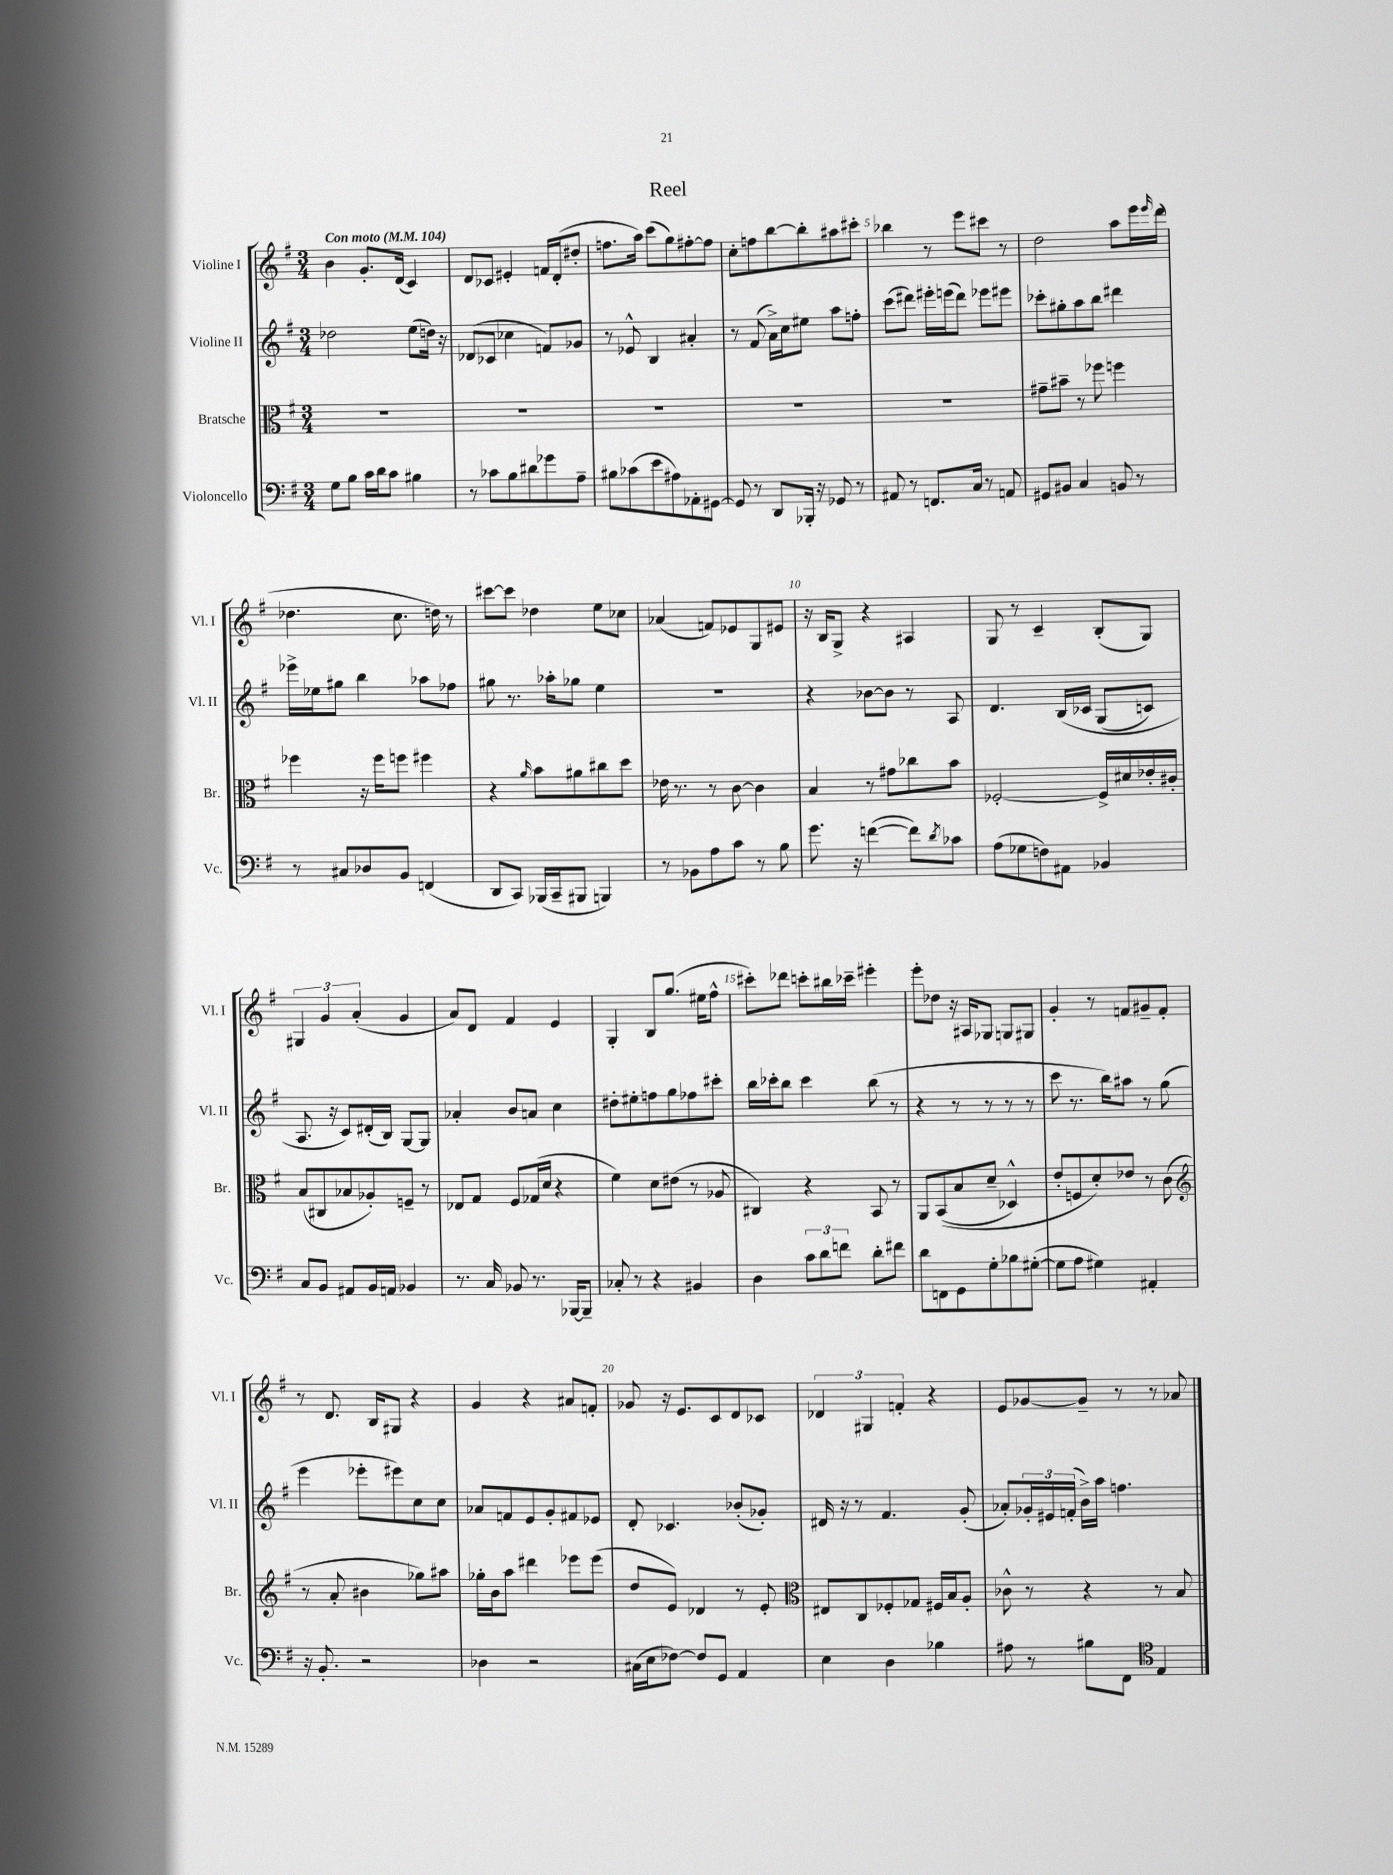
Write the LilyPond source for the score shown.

\header { title = "Reel" }
<<
\new StaffGroup <<
\new Staff = "s0" \with { instrumentName = "Violine I" shortInstrumentName = "Vl. I" } {
    \clef treble \key g \major \numericTimeSignature \time 3/4 \tempo "Con moto" 4 = 104
    b'4 g'8.-. d'16( c'4) |
    d'8 ces'8 eis'4-. f'16 d'16-.( dis''8-. |
    f''8. a''16) c'''8( g''8) fis''8~-. fis''8 |
    c''8-. f''8 b''8~ b''8-. ais''8 cis'''8-. |
    bes''4 r8 e'''8 cis'''8 r8 |
    d''2 a''8 e'''16 \grace { e'''16 } d'''16( |
    des''4. c''8. d''16) r8 |
    cis'''8~ cis'''8 des''4 e''8 ces''8 |
    aes'4( f'8) ees'8 g8 eis'8 |
    r16 b16 g8-> r4 ais4 |
    g8 r8 c'4-- b8-.( g8) |
    \tuplet 3/2 { gis4 g'4 a'4-.( } g'4 |
    a'8) d'8 fis'4 e'4 |
    g4-. b8 g''8.( eis''16 fis''8-^ |
    cis'''8-.) des'''8 c'''8-. bis''16 ces'''16-- eis'''4-. |
    e'''8-. des''8 r16 ais16 ges8 g8 gis8 |
    g'4-. r8 f'8 gis'8-- f'8-. |
    r8 d'8. b16 gis8 r4 |
    g'4 r4 ais'8 f'8-. |
    ges'8 r16 e'8. c'8 d'8 ces'8 |
    \tuplet 3/2 { des'4 gis4 f'4-. } r4 |
    e'8 ges'8~ ges'8-- r8 r8 aes'8 \bar "|." |
}
\new Staff = "s1" \with { instrumentName = "Violine II" shortInstrumentName = "Vl. II" } {
    \clef treble \key g \major \numericTimeSignature \time 3/4
    des''2 e''8( d''16) r16 |
    des'8( ces'8 ces''4 f'8) ges'8 |
    r8 ees'8-^ b4 ais'4-. |
    r8 fis'8( a'16->) c''16 eis''8 a''8 f''8-. |
    c'''8( dis'''8) eis'''16-. e'''16( dis'''8) ees'''8 eis'''8 |
    ces'''8-. gis''8-. a''8 b''8 dis'''4 |
    ees'''16-> ees''16 gis''8 b''4 aes''8 fes''8 |
    gis''8 r8. aes''16-. ges''8 e''4 |
    R2. |
    r4 bes'8~ bes'8 r8 a8 |
    d'4. b16\( ces'16 g8( c'8) |
    a8. r16 c'8\) dis'16-.( b16) g8~ g8 |
    aes'4-. b'8 a'8 c''4 |
    dis''8-. eis''8-. f''8 g''8 fes''8 cis'''8-. |
    b''16 ces'''16-. b''8 ces'''4 b''8( r8 |
    r4 r8 r8 r8 r8 |
    c'''8 r8. b''16) ais''8 r8 g''8( |
    e'''4 ees'''8-. eis'''8) c''8 c''8 |
    aes'8 f'8 e'8 g'8-. fis'8 ees'8 |
    d'8-. ces'4. bes'8-.( ges'8-.) |
    dis'16 r16 r8 fis'4. g'8-.( |
    aes'8-.) \tuplet 3/2 { ges'16-. eis'16 f'16-.( } b'16->) a''16 f''4. \bar "|." |
}
\new Staff = "s2" \with { instrumentName = "Bratsche" shortInstrumentName = "Br." } {
    \clef alto \key g \major \numericTimeSignature \time 3/4
    R2. |
    R2. |
    R2. |
    R2. |
    R2. |
    gis'8-- bis'8-- r8 fes''8 f''4 |
    fes''4 r16 fes''16 f''8 fis''4 |
    r4 \grace { a'16 } b'8 ais'8 cis''8 d''8 |
    ees'16 r8. r8 c'8~ c'4 |
    b4 r8 gis'8 ces''8 b'8 |
    fes2~-. fes16-> dis'16 ees'16-. cis'16-. |
    b8( cis8 bes8 aes8-.) f8-- r8 |
    ees8 g8 fis8 ges16( d'16 r4 |
    fis'4) d'8 eis'8( r8 aes8 |
    cis4) r4 b,8 r8 |
    a,8 b,8(\( b8 d'8-- des4-^) |
    e'8-. f8 d'8-.\) ees'8 r8 c'8( |
    \clef treble r8 a'8-. bis'4 ges''8) ais''8 |
    ges''16-. b'16 a''8 dis'''4 ees'''8 ees'''8( |
    d''8 e'8) des'4 r8 e'8-. |
    \clef alto eis8 c8 fes8-. ges8 fis16 b16 a8-. |
    ces'8-^ r8 r4 r8 b8 \bar "|." |
}
\new Staff = "s3" \with { instrumentName = "Violoncello" shortInstrumentName = "Vc." } {
    \clef bass \key g \major \numericTimeSignature \time 3/4
    g8 b8 c'16 d'16 c'8 bis4 |
    r8 ces'8 b8 dis'8 ges'8 a8-- |
    bis8 ces'8( e'8 ais8) aes,8-. gis,8~ |
    gis,8 r8 d,8 bes,,16-. r16 ges,8 r8 |
    ais,8 r8 f,8. c16 r8 a,8 |
    gis,8 bis,8 c4 b,8 r8 |
    r8 cis8 des8 b,8 f,4( |
    d,8 c,8) bes,,16( c,16-- bis,,8 b,,4) |
    r8 bes,8 a8 c'8 r8 b8 |
    g'8. r16 f'4~( f'8) \acciaccatura { d'8 } ces'8 |
    a8( ges8 f8) ais,8 bes,4 |
    c8 b,8 ais,8 b,16 a,16 bes,4 |
    r8. c16 bes,8 r8. bes,,16~ bes,,8-- |
    ces8-. r8 r4 bis,4 |
    d4 \tuplet 3/2 { c'8 d'8 f'8 } d'8-. fis'8 |
    d'8 f,8 g,8 g8-. bes8 gis8~-.( |
    gis8 a8 gis4) ais,4-. |
    r16 b,8.-. r2 |
    des4 r2 |
    cis16( e16 fes8~) fes8 g,8 a,4 |
    e4 d4 bes4 |
    ais8 r8 bis8 fis,8 \clef tenor e4 \bar "|." |
}
>>
>>
\layout { \context { \Score \override BarNumber.break-visibility = ##(#f #t #t) barNumberVisibility = #(every-nth-bar-number-visible 5) } }
